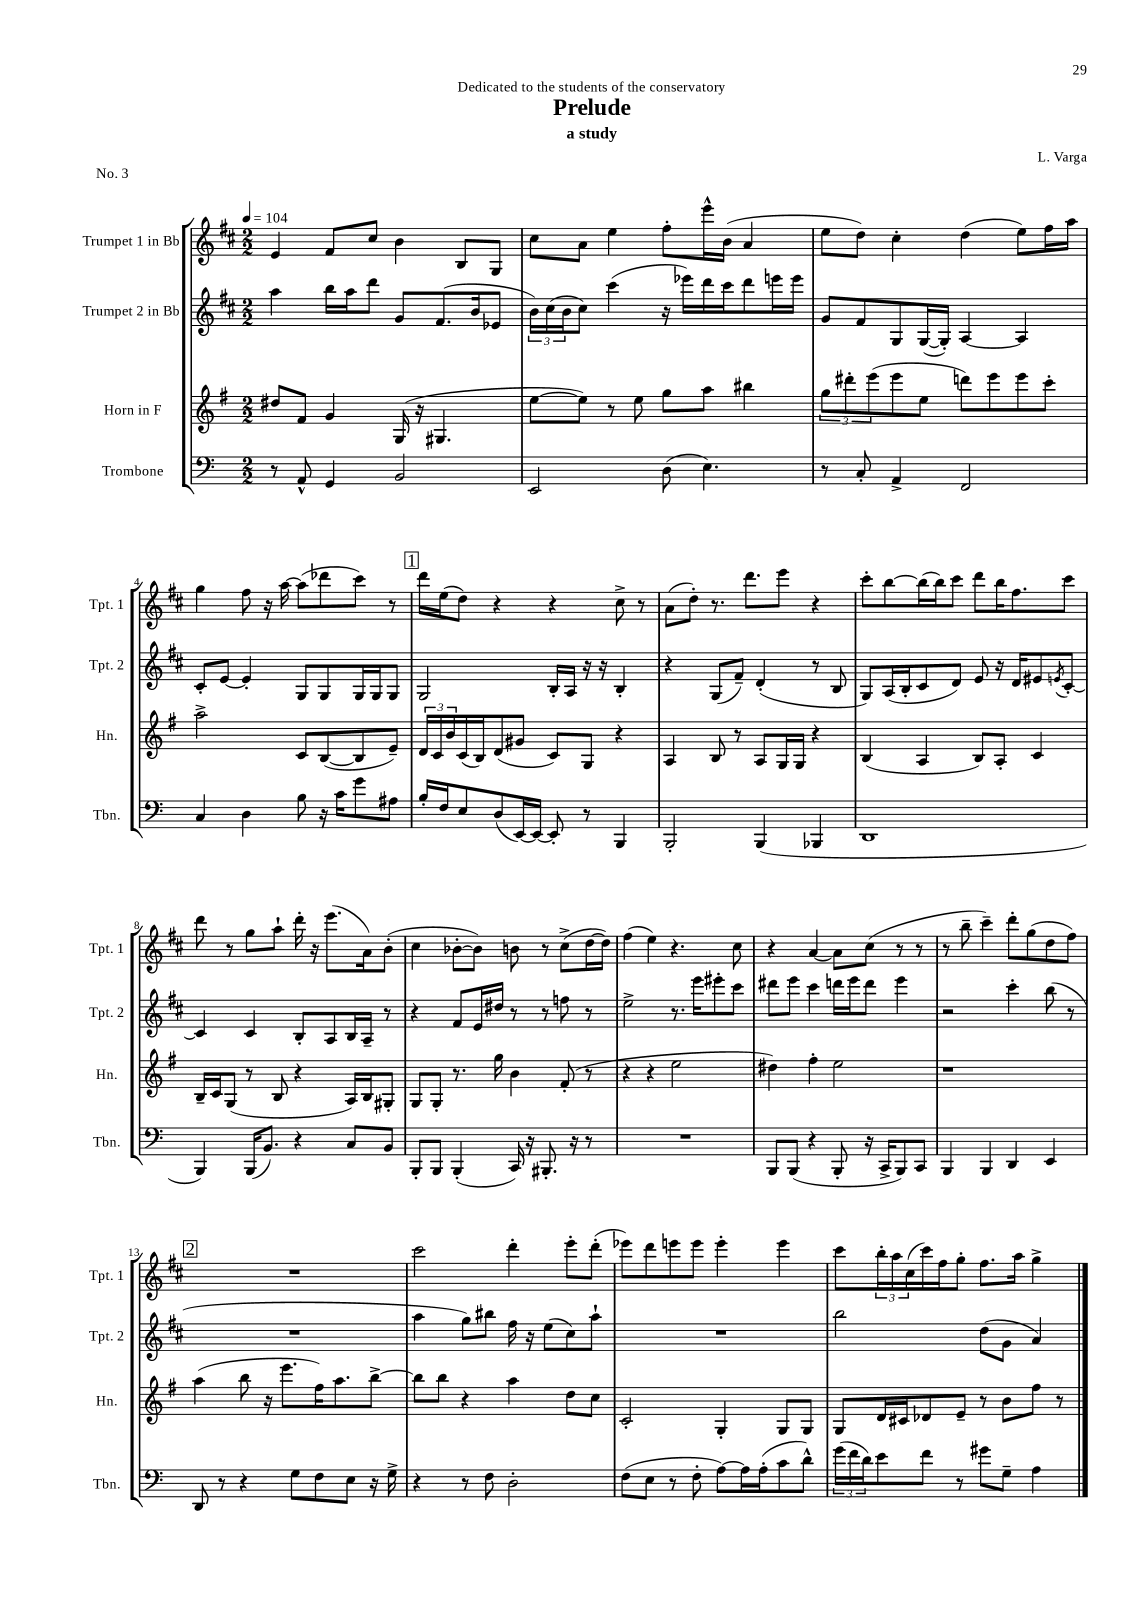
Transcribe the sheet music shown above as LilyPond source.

\header { title = "Prelude" composer = "L. Varga" subtitle = "a study" dedication = "Dedicated to the students of the conservatory" piece = "No. 3" }
<<
\new StaffGroup <<
\new Staff = "s0" \with { instrumentName = "Trumpet 1 in Bb" shortInstrumentName = "Tpt. 1" } {
    \clef treble \key d \major \numericTimeSignature \time 2/2 \tempo 4 = 104
    e'4 fis'8 cis''8 b'4 b8 g8 |
    cis''8 a'8 e''4 fis''8-. e'''16-^ b'16( a'4 |
    e''8 d''8) cis''4-. d''4( e''8) fis''16 a''16 |
    g''4 fis''8 r16 a''16~ a''8( des'''8 cis'''8) r8 |
    \mark \markup { \box "1" } d'''16 e''16( d''8) r4 r4 cis''8-> r8 |
    a'8( d''8-.) r8. d'''8. e'''8 r4 |
    cis'''8-. b''8~ b''16( b''16) cis'''8 d'''8 b''16 fis''8. cis'''8 |
    d'''8 r8 g''8 a''8-! d'''16-. r16 e'''8.( a'16) b'8-.( |
    cis''4 bes'8~-. bes'8) b'8 r8 cis''8->( d''16~ d''16) |
    fis''4( e''4) r4. cis''8 |
    r4 a'4~ a'8 cis''8( r8 r8 |
    r8 b''8-- cis'''4--) d'''8-. g''8( d''8 fis''8) |
    \mark \markup { \box "2" } R1 |
    cis'''2 d'''4-. e'''8-. d'''8-.( |
    ees'''8) d'''8 e'''8 e'''8 e'''4-. e'''4 |
    cis'''8 \tuplet 3/2 { b''16-. a''16 cis''16( } cis'''16) fis''16 g''8-. fis''8. a''16 g''4-> \bar "|." |
}
\new Staff = "s1" \with { instrumentName = "Trumpet 2 in Bb" shortInstrumentName = "Tpt. 2" } {
    \clef treble \key d \major \numericTimeSignature \time 2/2
    a''4 b''16 a''16 d'''8 g'8 fis'8.( b'16 ees'8 |
    \tuplet 3/2 { b'16) cis''16( b'16 } cis''8) cis'''4( r16 ees'''16) d'''16 cis'''16 d'''8 e'''16 e'''16 |
    g'8 fis'8 g8 g16~( g16-.) a4~ a4 |
    cis'8-. e'8~ e'4-. g8 g8 g16 g16 g8 |
    \mark \markup { \box "1" } g2 b16-. a16 r16 r16 b4-. |
    r4 g8( fis'8--) d'4-.( r8 b8 |
    g8) a16( b16-. cis'8 d'8) e'8 r16 d'16 eis'8 \acciaccatura { e'8 } cis'8~-. |
    cis'4 cis'4 b8-. a8 b16 a16-- r8 |
    r4 fis'8 e'16 dis''16 r8 r8 f''8 r8 |
    e''2-> r8. e'''16 eis'''8-. cis'''8 |
    dis'''8 e'''8 cis'''4 d'''16 e'''16 d'''8 e'''4 |
    r2 cis'''4-. b''8( r8 |
    \mark \markup { \box "2" } R1 |
    a''4 g''8) bis''8 fis''16 r16 e''8( cis''8) a''8-! |
    R1 |
    b''2 d''8( g'8 a'4) \bar "|." |
}
\new Staff = "s2" \with { instrumentName = "Horn in F" shortInstrumentName = "Hn." } {
    \clef treble \key g \major \numericTimeSignature \time 2/2
    dis''8 fis'8 g'4 g16( r16 gis4. |
    e''8~ e''8) r8 e''8 g''8 a''8 bis''4 |
    \tuplet 3/2 { g''8 dis'''8-. e'''8( } e'''8 e''8 d'''8) e'''8 e'''8 c'''8-. |
    a''2-> c'8 b8~( b8 e'8--) |
    \mark \markup { \box "1" } \tuplet 3/2 { d'16 c'16 b'16 } c'16( b16) d'8( gis'8 c'8) g8 r4 |
    a4 b8 r8 a8 g16 g16 r4 |
    b4( a4 b8) a8-. c'4 |
    b16-- c'16 g8( r8 b8 r4 a16) b16 gis8-. |
    g8 g8-. r8. g''16 b'4 fis'8-.( r8 |
    r4 r4 e''2 |
    dis''4) fis''4-. e''2 |
    r1 |
    \mark \markup { \box "2" } a''4( b''8 r16 e'''8. fis''16) a''8. b''8~-> |
    b''8 b''8 r4 a''4 d''8 c''8 |
    c'2-. g4-. g8 g8 |
    g8 d'16 cis'16 des'8 e'8-- r8 b'8 fis''8 r8 \bar "|." |
}
\new Staff = "s3" \with { instrumentName = "Trombone" shortInstrumentName = "Tbn." } {
    \clef bass \key c \major \numericTimeSignature \time 2/2
    r8 a,8-^ g,4 b,2 |
    e,2 d8( e4.) |
    r8 c8-. a,4-> f,2 |
    c4 d4 b8 r16 c'16 g'8 ais8 |
    \mark \markup { \box "1" } b16-. f16 e8 d8( e,16~) e,16~ e,8-. r8 b,,4 |
    b,,2-. b,,4( bes,,4 |
    d,1 |
    b,,4) b,,16( b,8.) r4 c8 b,8 |
    b,,8-. b,,8 b,,4-.( c,16) r16 bis,,8.-. r16 r8 |
    R1 |
    b,,8 b,,8( r4 b,,8-. r16 c,16-> b,,8) c,8 |
    b,,4 b,,4 d,4 e,4 |
    \mark \markup { \box "2" } d,8 r8 r4 g8 f8 e8 r16 g16-> |
    r4 r8 f8 d2-. |
    f8( e8 r8 f8-. a8~) a16 a16-.( c'8 d'8-^) |
    \tuplet 3/2 { g'16( f'16 d'16) } e'8 f'8 r8 gis'8 g8-- a4 \bar "|." |
}
>>
>>
